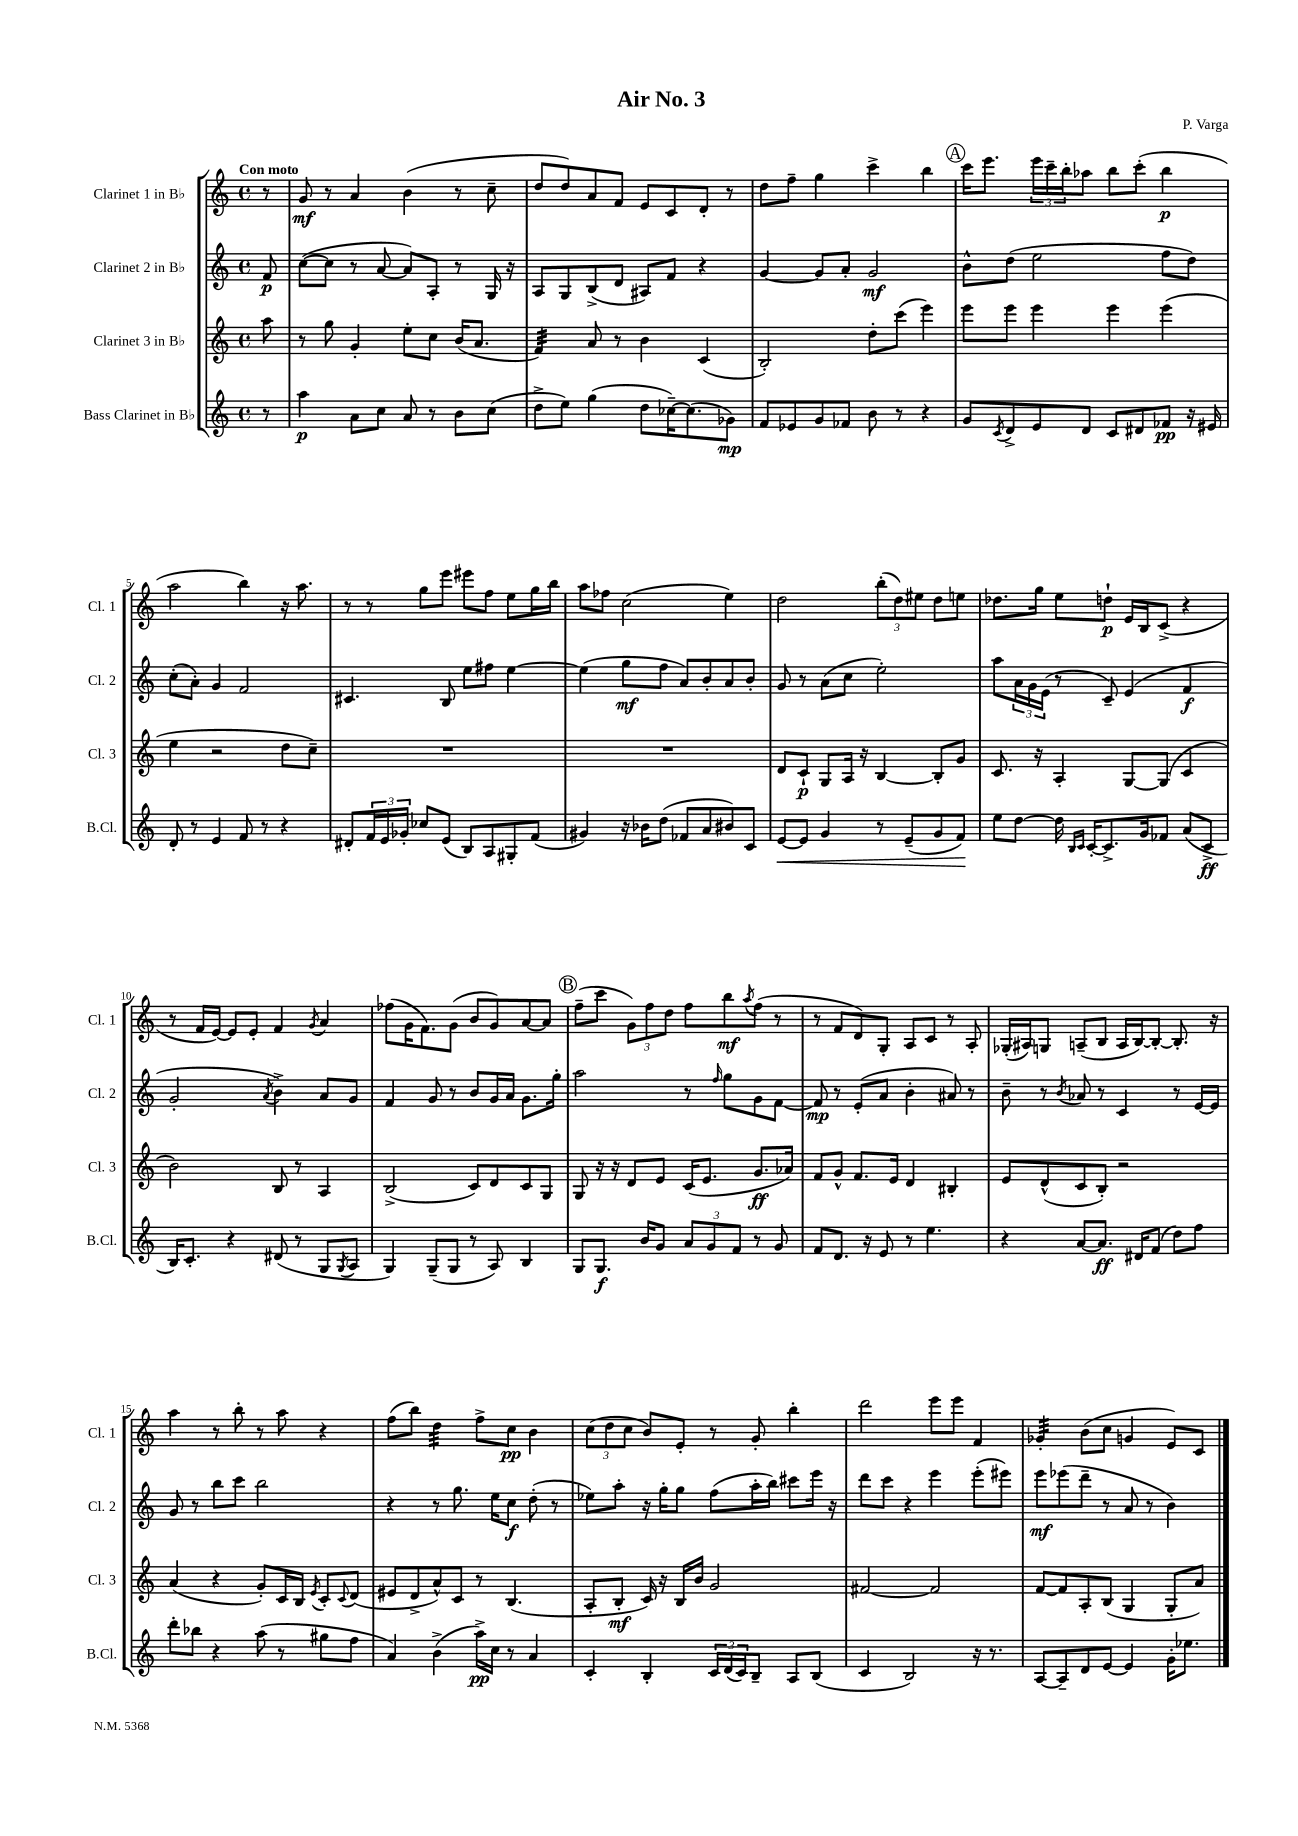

**kern	**kern	**kern	**kern
*staff4	*staff3	*staff2	*staff1
*clefG2	*clefG2	*clefG2	*clefG2
*k[]	*k[]	*k[]	*k[]
*M4/4	*M4/4	*M4/4	*M4/4
*met(c)	*met(c)	*met(c)	*met(c)
8r	8aa\	8f/	8r
=	=	=	=
4aa\	8r	([8cc\L	8g/
.	8gg\	8cc\]J	8r
8a\L	4g'/	8r	4a/
8cc\J	.	[8a/	.
8a/	8ee'\L	8a/]L)	(4b\
8r	8cc\J	8A'/J	.
8b\L	(16b/LK	8r	8r
.	8.a/J	.	.
(8cc\J	.	16G/	8cc~\
.	.	16r	.
=	=	=	=
8dd^\L	4f/)	8A/L	8dd/L
8ee\J)	.	8G/	8dd/)
(4gg\	8a/	(8B^/	8a/
.	8r	8d/J	8f/J
8dd\L	4b\	8A#/L)	8e/L
[16cc-~\K)	.	8f/J	8c/
(8.cc-\]	.	.	.
.	(4c/	4r	8d'/J
8g-\J)	.	.	8r
=	=	=	=
8f/L	2B'/)	[4g/	8dd\L
8e-/	.	.	8ff~\J
8g/	.	8g/]L	4gg\
8f-/J	.	8a'/J	.
8b\	8dd'\L	2g/	4ccc^\
8r	(8ccc\J	.	.
4r	4eee\)	.	4bb\
=	=	=	=
8g/L	8eee\L	8b^^\L	16ccc\LK
.	.	.	8.eee\J
8qc/	.	.	.
8d^/	8eee\J	(8dd\J	.
8e/	4eee\	2ee\	24eee\LL
.	.	.	24ccc~\
.	.	.	24bb'\J
8d/J	.	.	8aa-\J
8c/L	4eee\	.	8bb\L
8d#/	.	.	(8ccc'\J
8f-/J	(4eee\	8ff\L	4bb\
16r	.	8dd\J)	.
16e#/	.	.	.
=	=	=	=
8d'/	4ee\	(8cc'\L	2aa\
8r	.	8a'\J)	.
4e/	2r	4g/	.
8f/	.	2f/	4bb\)
8r	.	.	.
4r	8dd\L	.	16r
.	.	.	8.aa\
.	8cc~\J)	.	.
=	=	=	=
8d#'/L	1r	4.c#/	8r
24f/L	.	.	8r
24e/	.	.	.
24g-'/JJ	.	.	.
8cc-/L	.	.	8gg\L
(8e/J	.	8B/	8eee\J
8B/L)	.	8ee\L	8eee#\L
8A/	.	8ff#\J	8ff\J
8G#'/	.	[4ee\	8ee\L
(8f/J	.	.	16gg\L
.	.	.	16bb\JJ
=	=	=	=
4g#/)	1r	(4ee\]	8aa\L
.	.	.	8ff-\J
16r	.	8gg\L	(2cc\
16b-\LK	.	.	.
(8dd\J	.	8ff\J	.
8f-/L	.	8a/L)	.
8a/	.	8b'/	.
8b#/)	.	8a/	4ee\)
8c/J	.	8b'/J	.
=	=	=	=
[8e/L	8d/L	8g/	2dd\
8e/]J	8c`/J	8r	.
4g/	8G/L	(8a\L	.
.	16A/Jk	8cc\J	.
.	16r	.	.
8r	[4B/	2ee'\)	(12bb'\L
.	.	.	12dd\)
(8e~/L	.	.	.
.	.	.	12ee#\J
8g/	8B'/]L	.	8dd\L
8f/J)	8g/J	.	8ee\J
=	=	=	=
8ee\L	8.c/	8aa\L	8.dd-\L
[8dd\J	.	24a\L	.
.	.	24g\	.
.	16r	.	16gg\Jk
.	.	(24e\JJ	.
16dd\]	4A'/	8r	8ee\L
16qqB/LL	.	.	.
16qqc/JJ	.	.	.
[16c'/LK	.	.	.
8.c^/]	.	8c~/)	8dd`\J
.	[8G/L	(4e/	16e/LL
16g/k	.	.	16B/J
8f-/J	(8G/]J	.	(8c^/J
(8a/L	4c/	4f/	4r
8c^/J	.	.	.
=	=	=	=
16B/LK)	2b\)	2g'/	8r
8.c'/J	.	.	.
.	.	.	16f/LL
.	.	.	[16e/JJ)
4r	.	.	8e/]L
.	.	.	8e'/J
.	.	8qa/	.
(8d#/	8B/	4b^\)	4f/
8r	8r	.	.
.	.	.	8qg/
8G/L	4A/	8a/L	4a/
8qG/	.	.	.
8A/J	.	8g/J	.
=	=	=	=
4G/)	(2B^/	4f/	(8ff-\L
.	.	.	16g\K
.	.	.	8.f\)
(8G~/L	.	8g/	.
8G/J	.	8r	(8g\J
8r	8c/L)	8b/L	8b/L
8A/)	8d/	16g/L	8g/)
.	.	16a/JJ	.
4B/	8c/	8.g\L	[8a/
.	8G/J	.	8a/]J
.	.	16gg'\Jk	.
=	=	=	=
8G/L	8G/	2aa\	(8ff~\L
8.G/J	16r	.	8ccc\J
.	16r	.	.
.	8d/L	.	12g\L)
16b/LK	.	.	.
.	.	.	12ff\
8g/J	8e/J	.	.
.	.	.	12dd\J
12a/L	(16c/LK	8r	8ff\L
.	8.e/J	.	.
12g/	.	.	.
.	.	16qqff/	.
.	.	8gg\L	8bb\
12f/J	.	.	.
.	.	.	8qaa/
8r	8.g/L	8g\	(8ff\J
8g/	.	[8f\J	8r
.	16a-/Jk)	.	.
=	=	=	=
8f/L	8f/L	8f/]	8r
8.d/J	8g^^/J	8r	8f/L
.	8.f/L	(8e'/L	8d/)
16r	.	.	.
8e/	.	8a/J	8G'/J
.	16e/Jk	.	.
8r	4d/	4b'\	8A/L
4.ee\	.	.	8c/J
.	4B#'/	8a#/)	8r
.	.	8r	8A'/
=	=	=	=
4r	8e/L	8b~\	(16G-'/LL
.	.	.	16A#/J)
.	(8d^^/	8r	8G/J
.	.	8qb/	.
[8a/L	8c/	8a-/	(8A~/L
8.a/]J	8B'/J)	8r	8B/J
.	2r	4c/	16A/LL
16d#/LK	.	.	[16B/J)
(8f/J	.	.	8B'/_J
8dd\L)	.	8r	8.B'/]
8ff\J	.	[16e/LL	.
.	.	16e/]JJ	16r
=	=	=	=
8ddd'\L	(4a/	8g/	4aa\
8bb-\J	.	8r	.
4r	4r	8bb\L	8r
.	.	8ccc\J	8bb'\
(8aa\	8g'/L)	2bb\	8r
8r	16c/L	.	8aa\
.	16B/JJ	.	.
.	8qe/	.	.
8gg#\L	8c'/L	.	4r
.	8qqc/	.	.
8ff\J	(8d/J	.	.
=	=	=	=
4a/)	8e#/L	4r	(8ff\L
.	8d^/	.	8bb\J)
(4b^\	8a^^/)	8r	4dd\
.	8c/J	8.gg\	.
16aa^\LL)	8r	.	8ff^\L
16cc\JJ	.	16ee\LK	.
8r	(4.B/	8cc\J	8cc\J
4a/	.	(8dd'\	4b\
.	.	8r	.
=	=	=	=
4c'/	8A'/L	8ee-\L)	(12cc\L
.	.	.	12dd\
.	8B'/J	8aa'\J	.
.	.	.	12cc\J
4B'/	16c/)	16r	8b/L)
.	16r	16gg'\LK	.
.	16B/LL	8gg\J	8e'/J
.	16b/JJ	.	.
24c/LL	2g/	(8ff\L	8r
(24d/	.	.	.
24c/J)	.	.	.
8B~/J	.	16aa'\L	8g'/
.	.	16bb\JJ)	.
8A/L	.	8ccc#\L	4bb'\
(8B/J	.	16eee\Jk	.
.	.	16r	.
=	=	=	=
4c/	[2f#/	8ddd\L	2ddd\
.	.	8ccc\J	.
2B/)	.	4r	.
.	2f#/]	4eee\	8eee\L
.	.	.	8eee\J
16r	.	(8eee'\L	4f/
8.r	.	.	.
.	.	8eee#\J)	.
=	=	=	=
[8A/L	[8f/L	8eee\L	4g-'/
8A~/]	8f/]	(8eee-\	.
8d/	8A'/	8ddd~\J	(8b\L
[8e/J	(8B/J	8r	8cc\J
4e/]	4G/	8a/	4g/
.	.	8r	.
16g'\LK	8G'/L	4b\)	8e/L)
8.ee-\J	.	.	.
.	8a/J)	.	8c/J
==	==	==	==
*-	*-	*-	*-
